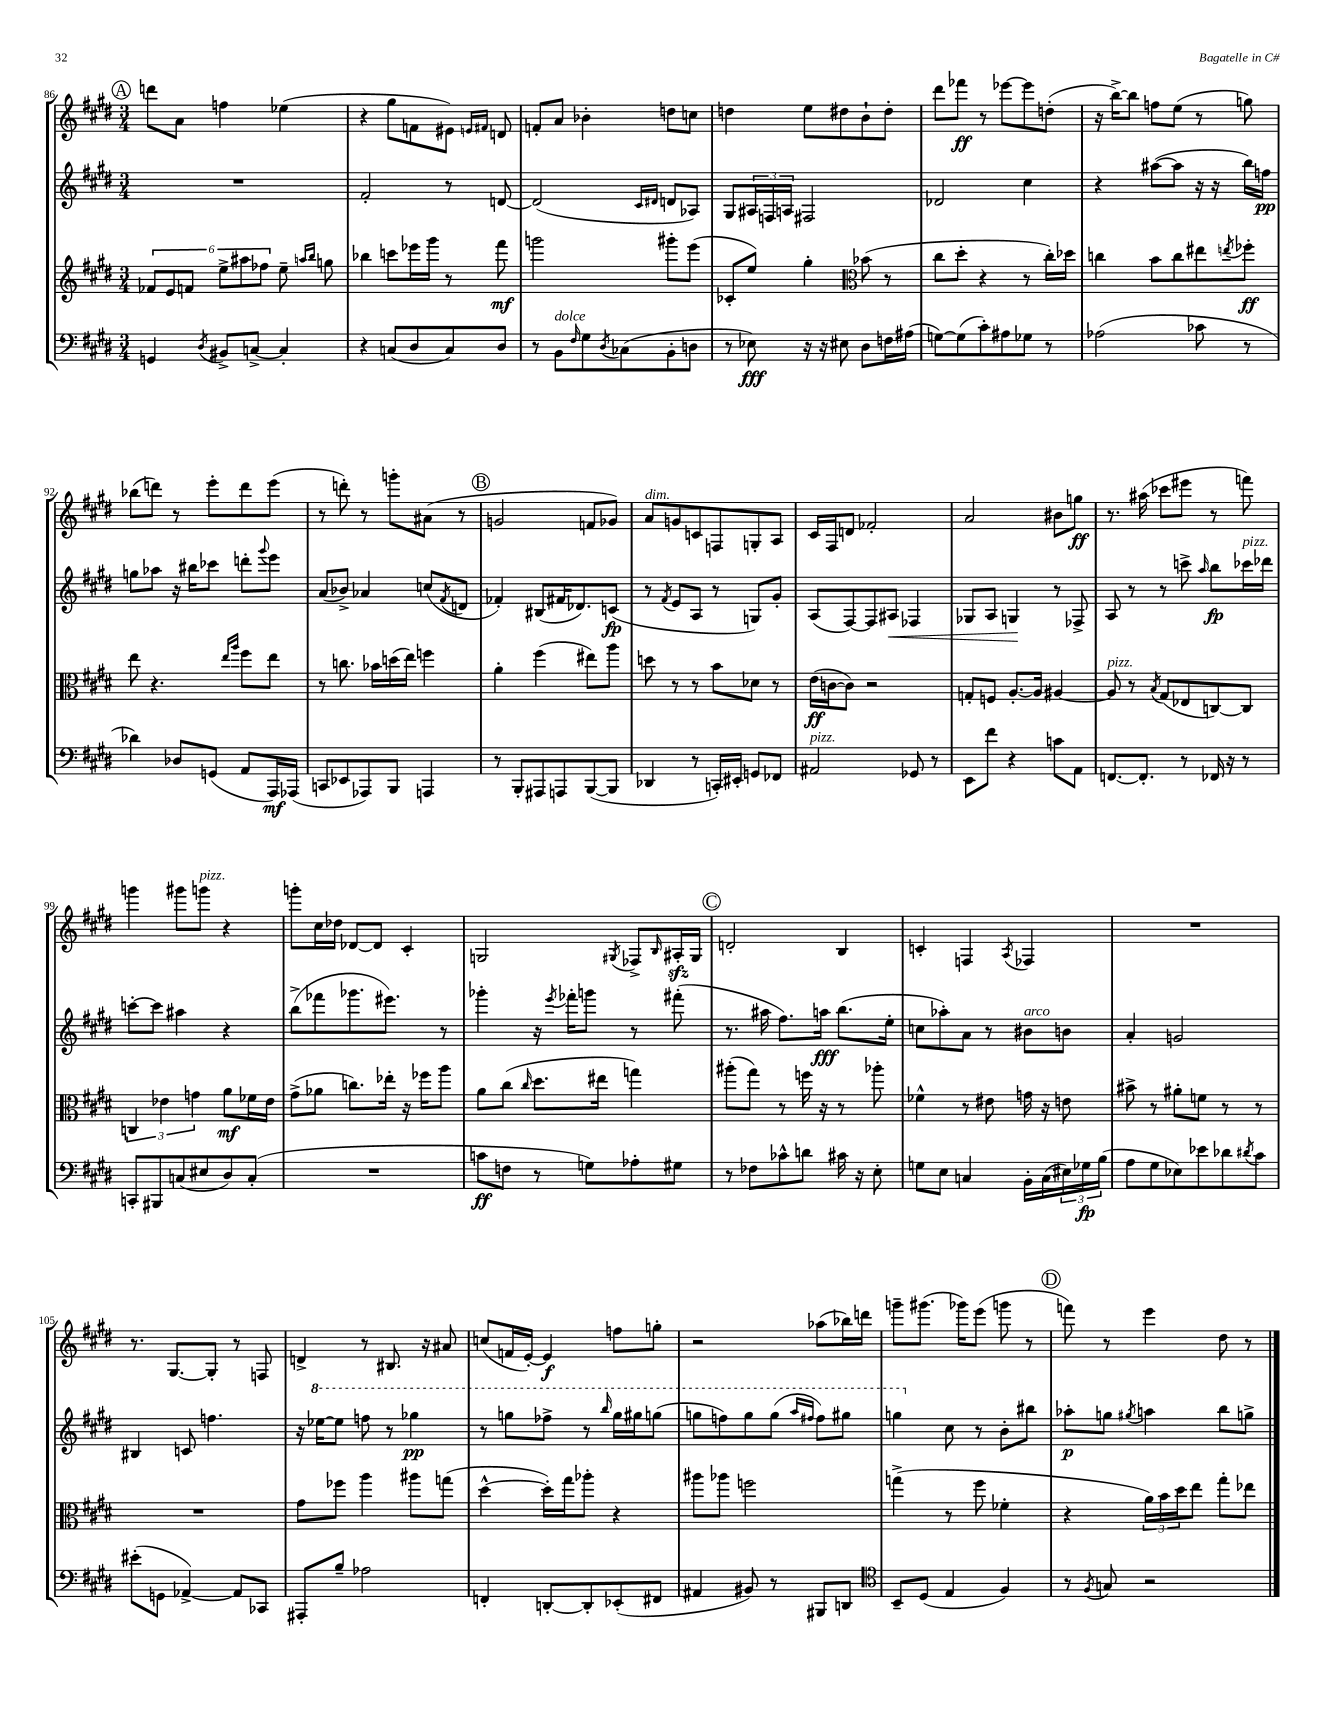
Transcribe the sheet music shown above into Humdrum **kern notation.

**kern	**kern	**kern	**kern
*staff4	*staff3	*staff2	*staff1
*clefF4	*clefG2	*clefG2	*clefG2
*k[f#c#g#d#]	*k[f#c#g#d#]	*k[f#c#g#d#]	*k[f#c#g#d#]
*M3/4	*M3/4	*M3/4	*M3/4
4GG/	12f-/L	2.r	8ddd\L
.	12e/	.	.
.	.	.	8a\J
.	12f/J	.	.
8qD#/	.	.	.
8BB#^/L	12ee^\L	.	4ff\
.	12aa#\	.	.
[8C^/J	.	.	.
.	12ff-\J	.	.
4C'/]	8ee~\	.	(4ee-\
.	16qqaa/LL	.	.
.	16qqbb/JJ	.	.
.	8gg\	.	.
=	=	=	=
4r	4bb-\	2f#'/	4r
(8C/L	8ccc\L	.	8gg#\L
8D#/	16eee-\L	.	8f\
.	16ggg#\JJ	.	.
8C/)	8r	8r	8e#\J)
.	.	.	16qqe/LL
.	.	.	16qqf#/JJ
8D#/J	8fff#\	[8d/	8d/
=	=	=	=
8r	2ggg\	(2d/]	8f'/L
8BB\L	.	.	8a/J
16qqF#/	.	.	.
8G#\	.	.	4b-'\
8qD#/	.	.	.
(8C-\	.	.	.
.	.	16qqc#/LL	.
.	.	16qqd#/JJ	.
8BB'\	8ggg#'\L	8d/L	8dd\L
8D\J	(8eee\J	8A-/J)	8cc\J
=	=	=	=
8r	8c-'/L	8G#/L	4dd\
8E-\)	8ee/J)	24A#/L	.
.	.	24F/	.
.	.	24A/JJ	.
16r	4gg#'\	2F#/	8ee\L
16r	.	.	.
8E#\	.	.	8dd#\
*	*clefC3	*	*
8D#\L	(8b-\	.	8b`\
16F\L	8r	.	8dd#'\J
(16A#\JJ	.	.	.
=	=	=	=
[8G\L)	8cc#\L	2d-/	8ddd#\L
(8G\]	8dd#'\J	.	8fff-\J
8c#'\)	4r	.	8r
8A#\	.	.	[8eee-\L
8G-\J	8r	4cc#\	8eee-\]
8r	16cc#'\LL)	.	(8dd'\J
.	16dd-\JJ	.	.
=	=	=	=
(2A-\	4cc\	4r	16r
.	.	.	[16bb^\LK)
.	.	.	8bb\]J
.	8b\L	([8aa#\L	8ff\L
.	8cc\	8aa#\]J	(8ee\J
8c-\	8ee#\	16r	8r
.	.	16r	.
.	8qee/	.	.
8r	8ff-'\J	16bb\LL)	8gg\)
.	.	16ff\JJ	.
=	=	=	=
4d-\)	8ee\	8gg\L	(8bb-\L
.	4.r	8aa-\J	8ddd\J)
8D-/L	.	16r	8r
.	.	16bb#\LK	.
(8GG/J	.	8ccc-\J	8eee'\L
.	16qqee/LL	.	.
.	16qqaa/JJ	.	.
8AA/L	8ff#\L	8ddd'\L	8ddd\
.	.	8qqggg#/	.
16AAA/L)	8ee\J	8eee\J	(8eee\J
(16AAA-/JJ	.	.	.
=	=	=	=
8CC/L	8r	(8a/L	8r
8EE-/	8.cc\	8b-^/J)	8ddd'\)
8AAA-/)	.	4a-/	8r
.	16b-\LL	.	.
8BBB/J	(16dd\	.	8ggg'\L
.	16ee\JJ)	.	.
4AAA/	4ff\	(8cc/L	(8a#\J
.	.	8qf#/	.
.	.	8d/J	8r
=	=	=	=
8r	4a'\	4f-'/)	2g/
8BBB'/L	.	.	.
8AAA#/	(4ff#\	(8B#/L	.
8AAA/	.	16f#/K	.
.	.	8.d-/)	.
([8BBB/	8ee#\L)	.	8f/L
8BBB/]J	8aa\J	(8c/J	8g-/J)
=	=	=	=
4DD-/	8dd\	8r	8a/L
.	.	8qf#/	.
.	8r	8e/L	8g/
8r	8r	8A/J	8c/
16CC'/LL)	8b\L	8r	8F/
16EE#'/JJ	.	.	.
8GG/L	8d-\J	8G/L)	8G'/
8FF-/J	8r	8g#'/J	8A/J
=	=	=	=
2AA#/	(16e\LL	(8A/L	16c#/LL
.	[16c\J	.	16F#/J
.	8c\]J)	[8F#/)	8d/J
.	2r	8F#/]	2f-'/
.	.	8A#/J	.
8GG-/	.	4F-/	.
8r	.	.	.
=	=	=	=
8EE\L	8G'/L	8G-/L	2a/
8f#\J	8F/J	8A/J	.
4r	[8.A'/L	4G/	.
.	16A/]Jk	.	.
8c\L	[4A#/	8r	8b#\L
8AA\J	.	8F-^/	8gg\J
=	=	=	=
[8.FF/L	8A#/]	8A/	8.r
.	8r	8r	.
8.FF'/]J	.	.	(16aa#\
.	8qB/	.	.
.	(8G#/L	8r	8ccc-\L
8r	8E-/	8ccc^\	8eee#\J
.	.	16qqaa/	.
16FF-/	[8C/)	8bb\L	8r
16r	.	.	.
8r	8C/]J	16ccc-\L	8fff\)
.	.	16ddd-\JJ	.
=	=	=	=
8CC'/L	6C/	[8ccc'\L	4ggg\
8BBB#/	.	8ccc\]J	.
.	6e-\	.	.
(8C/	.	4aa#\	8ggg#\L
.	6g\	.	.
8E#/	.	.	8ggg\J
8D#/)	8a\L	4r	4r
(8C'/J	16f-\L	.	.
.	16e-\JJ	.	.
=	=	=	=
2.r	(8g#^\L	(8bb^\L	8ggg'\L
.	8a-\J	8fff-\	16cc#\L
.	.	.	16dd-\JJ
.	8.cc\L)	8.ggg-\	[8d-/L
.	.	.	8d-/]J
.	16ee-'\Jk	8.eee#\J)	.
.	16r	.	4c#'/
.	16ff-\LK	.	.
.	8aa\J	8r	.
=	=	=	=
8c\L	8a\L	4ggg-'\	2G/
8F\J	(8cc#\J	.	.
.	16qqcc#/	.	.
8r	8.dd#\L	16r	.
.	.	8qeee/	.
.	.	16fff-'\LK	.
8G\L)	.	8ggg\J	.
.	16ee#\Jk	.	.
.	.	.	8qG#/
8A-'\	4gg\)	8r	8F-^/L
.	.	.	16qqB/
8G#\J	.	(8fff#'\	16A#'/L
.	.	.	16G#/JJ
=	=	=	=
8r	(8aa#'\L	8.r	2d'/
8F-\L	8gg#\J)	.	.
.	.	16aa#\	.
8c-^^\	8r	8.ff#\L)	.
8d\J	16ff\	.	.
.	16r	16aa\Jk	.
16c#\	8r	(8.bb\L	4B/
16r	.	.	.
8E'\	8aa-'\	.	.
.	.	16ee'\Jk	.
=	=	=	=
8G\L	4f-^^\	8cc\L	4c'/
8E\J	.	8aa-'\)	.
4C/	8r	8a\J	4F/
.	8e#\	8r	.
.	.	.	8qA/
16BB'\LL	16g\	8b#\L	4F-/
(16C\	16r	.	.
24E#\)	8e\	8b\J	.
24G-\	.	.	.
(24B\JJ	.	.	.
=	=	=	=
8A\L	8b#^\	4a'/	2.r
8G#\	8r	.	.
8E-\)	8a#'\L	2g/	.
8e-\	8f\J	.	.
8d-\	8r	.	.
8qd#/	.	.	.
8c#\J	8r	.	.
=	=	=	=
(8e#'\L	2.r	4B#/	8.r
8GG\J	.	.	.
.	.	.	[8.G#/L
[4AA-^/)	.	8c/	.
.	.	4.ff\	8G#'/]J
8AA-/]L	.	.	8r
8CC-/J	.	.	8F/
=	=	=	=
8AAA#'/L	8g#\L	16r	4d^/
.	.	[16eee-\LK	.
8B~/J	8ff-\J	8eee-\]J	.
2A-\	4aa\	8fff\	8r
.	.	8r	8.B#/
.	8aa#\L	4ggg-\	.
.	.	.	16r
.	(8gg\J	.	8a#/
=	=	=	=
4FF'/	[4dd#^^\	8r	(8cc/L
.	.	8ggg\L	16f/L
.	.	.	[16e'/JJ)
[8DD'/L	16dd#'\]LL)	8fff-^\J	4e/]
.	16gg#\J	.	.
8DD'/]	8aa-'\J	8r	.
.	.	16qqbbb/	.
(8EE-'/	4r	16ggg\LL	8ff\L
.	.	16ggg#\J	.
8FF#/J	.	(8ggg\J	8gg'\J
=	=	=	=
4AA#/	8aa#\L	8ggg\L	2r
.	8aa-\J	8fff\)	.
8BB#/)	2ff\	8ggg\	.
8r	.	(8ggg\J	.
.	.	16qqaaa/LL	.
.	.	16qqfff#/JJ	.
8BBB#/L	.	8fff#\L)	(8aa-\L
8DD/J	.	8ggg#\J	16bb-\L)
.	.	.	16ddd\JJ
=	=	=	=
*clefC4	*	*	*
8BB~/L	(4gg^\	4ggg\	8ggg~\L
(8D#/J	.	.	(8.ggg#\J
4E/	8r	8cc#\	.
.	.	.	16ggg-\LK)
.	8ff#\	8r	(8eee\J
4F#/)	4f-'\	8b'\L	8ggg\
.	.	8bb#\J	8r
=	=	=	=
8r	4r	8aa-'\L	8fff\)
8qF#/	.	.	.
8G/	.	8gg\J	8r
.	.	8qgg#/	.
2r	24a\LL)	4aa\	4eee\
.	24b\	.	.
.	24dd#\J	.	.
.	8ee\J	.	.
.	8gg#'\L	8bb\L	8dd#\
.	8ee-\J	8gg^\J	8r
==	==	==	==
*-	*-	*-	*-
